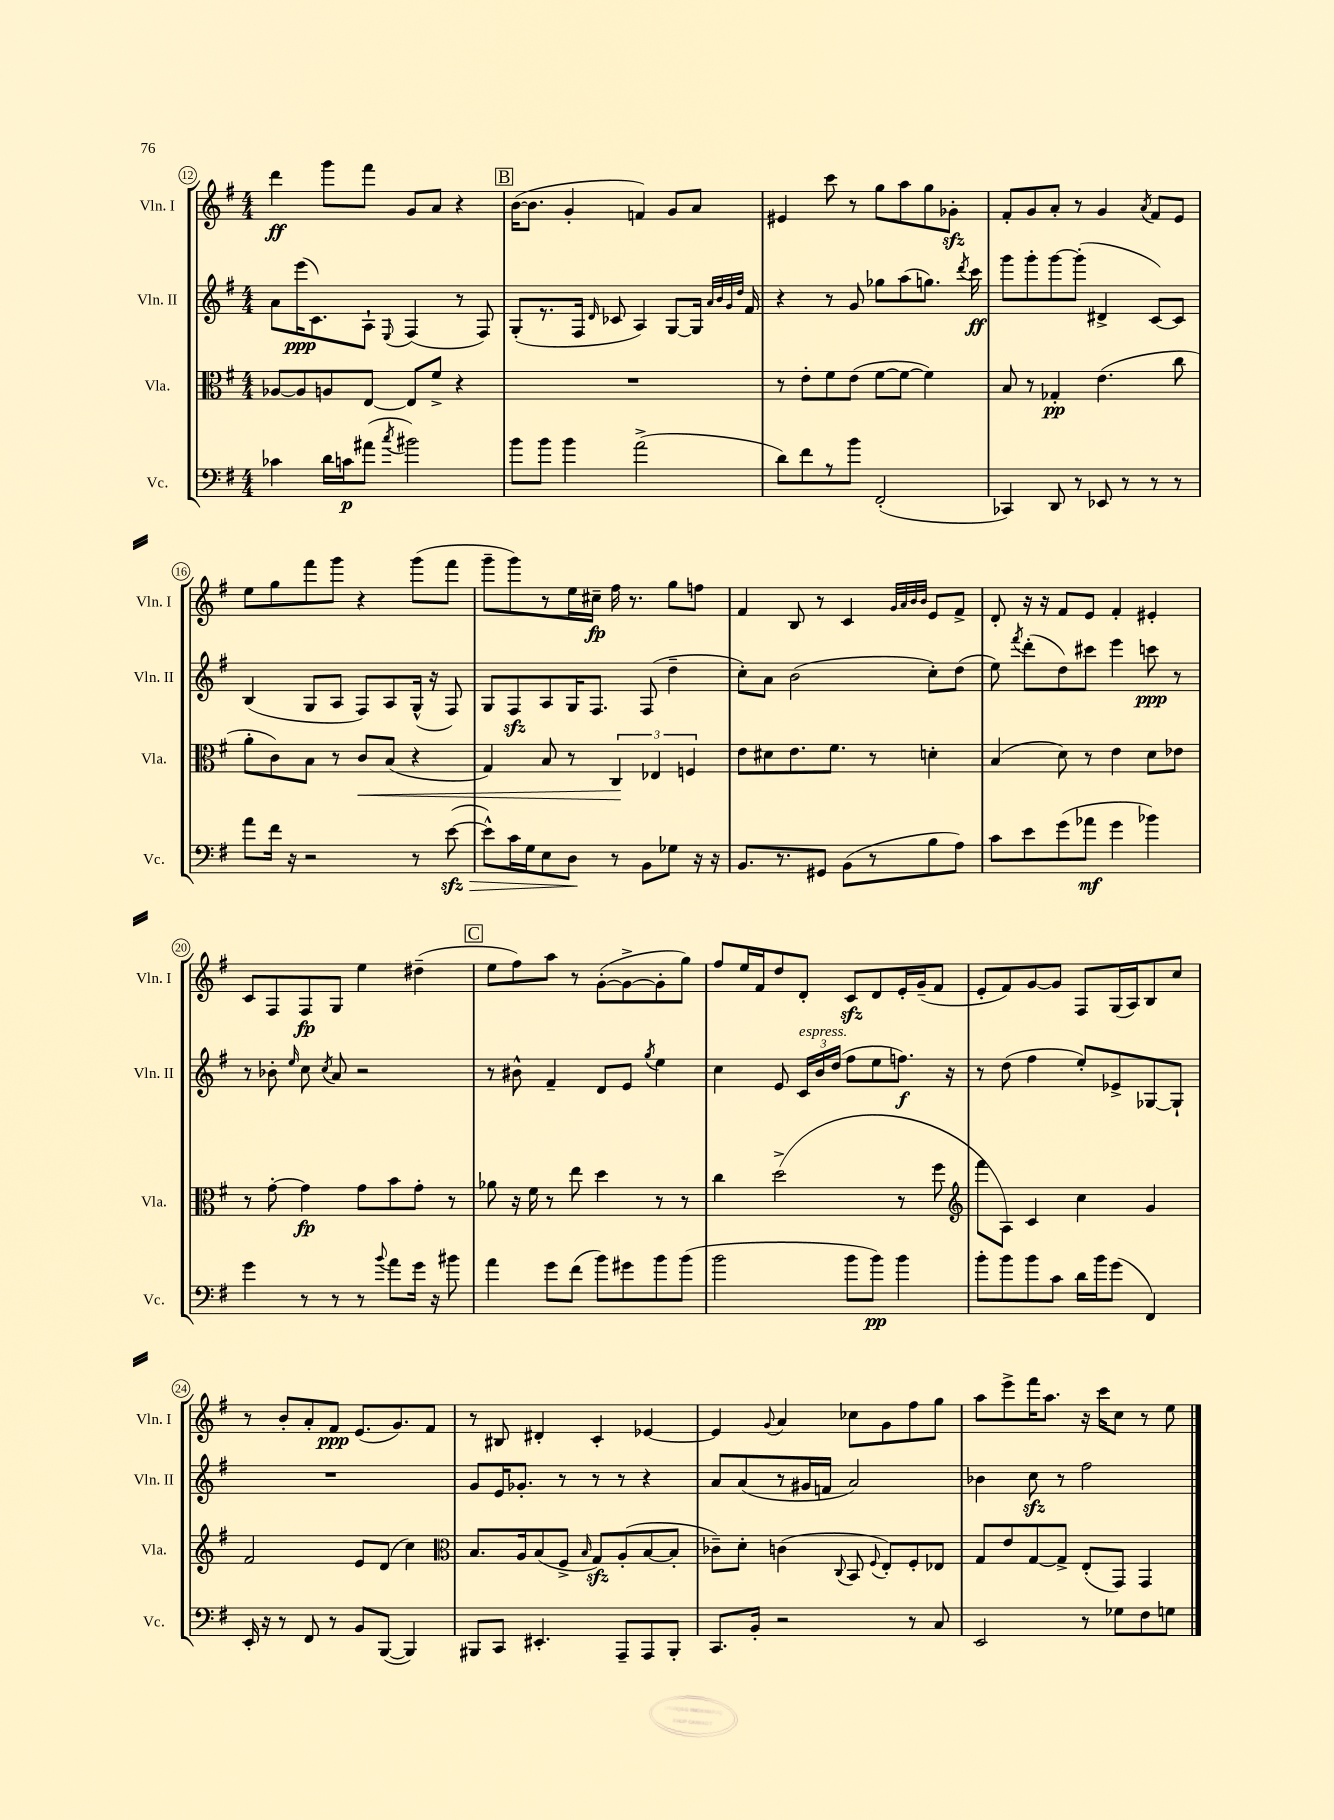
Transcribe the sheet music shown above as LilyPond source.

<<
\new StaffGroup <<
\new Staff = "s0" \with { instrumentName = "Vln. I" shortInstrumentName = "Vln. I" } {
    \clef treble \key g \major \numericTimeSignature \time 4/4
    \autoBeamOff d'''4\ff g'''8[ fis'''8] g'8[ a'8] r4 |
    \mark \markup { \box "B" } b'16[~( b'8.] g'4-. f'4) g'8[ a'8] |
    eis'4 c'''8 r8 g''8[ a''8 g''8 ges'8]-.\sfz |
    fis'8[-. g'8 a'8]-. r8 g'4 \acciaccatura { a'8 } fis'8[ e'8] |
    e''8[ g''8 fis'''8 g'''8] r4 g'''8[( fis'''8] |
    g'''8[-- g'''8) r8 e''16 cis''16]--\fp fis''16 r8. g''8[ f''8] |
    fis'4 b8 r8 c'4 \grace { g'32[ a'32 b'32 b'32] } e'8[ fis'8]-> |
    d'8-. r16 r16 fis'8[ e'8] fis'4-. eis'4-. |
    c'8[ fis8 fis8\fp g8] e''4 dis''4--( |
    \mark \markup { \box "C" } e''8[ fis''8) a''8] r8 g'8[~-.( g'8~-> g'8-. g''8]) |
    fis''8[ e''16 fis'16 d''8 d'8]-. c'8[\sfz d'8 e'16-. g'16--( fis'8] |
    e'8[-. fis'8) g'8~ g'8] fis8[ g16( a16) b8 c''8] |
    r8 b'8[-. a'8-. fis'8]\ppp e'8.[( g'8.) fis'8] |
    r8 bis8 dis'4-. c'4-. ees'4~ |
    ees'4 \appoggiatura { g'8 } a'4 ces''8[ g'8 fis''8 g''8] |
    a''8[ e'''8-> fis'''16 a''8.] r16 c'''16[ c''8] r8 e''8 \bar "|." |
}
\new Staff = "s1" \with { instrumentName = "Vln. II" shortInstrumentName = "Vln. II" } {
    \clef treble \key g \major \numericTimeSignature \time 4/4
    \autoBeamOff a'8[ e'''16\ppp( c'8.) a8]-! \appoggiatura { e8 } fis4( r8 fis8) |
    \mark \markup { \box "B" } g8[-.( r8. fis16] \grace { d'16 } ces'8 a4) g8[~ g16] \grace { a'32[ b'32 g'32 d''32] } fis'16 |
    r4 r8 g'8 ges''8[ a''8( g''8.]) \acciaccatura { d'''8 } c'''16\ff |
    g'''8[ g'''8-. g'''8~ g'''8]-.( dis'4-> c'8[~) c'8] |
    b4( g8[ a8] fis8[) a8 g16]-^( r16 fis8) |
    g8[ fis8\sfz a8 g16 fis8.] fis8( d''4-- |
    c''8[-.) a'8] b'2( c''8[-.) d''8]( |
    e''8) \acciaccatura { fis'''8 } d'''8[-.( d''8) cis'''8] e'''4 c'''8\ppp r8 |
    r8 bes'8-. \grace { e''16 } c''8 \acciaccatura { c''8 } a'8 r2 |
    \mark \markup { \box "C" } r8 bis'8-^ fis'4-- d'8[ e'8] \acciaccatura { g''8 } e''4 |
    c''4 e'8 \tuplet 3/2 { c'16[^\markup { \italic "espress." } b'16 d''16]( } fis''8[ e''8 f''8.]\f) r16 |
    r8 d''8( fis''4 e''8[-.) ees'8-> ges8~ ges8]-! |
    R1 |
    g'8[ e'16 ges'8.]-. r8 r8 r8 r4 |
    a'8[ a'8( r8 gis'16 f'16] a'2) |
    bes'4 c''8\sfz r8 fis''2 \bar "|." |
}
\new Staff = "s2" \with { instrumentName = "Vla." shortInstrumentName = "Vla." } {
    \clef alto \key g \major \numericTimeSignature \time 4/4
    \autoBeamOff aes8[~ aes8 a8 e8]~ e8[ fis'8]-> r4 |
    \mark \markup { \box "B" } R1 |
    r8 e'8[-. fis'8 e'8]( fis'8[~ fis'8]~ fis'4) |
    b8 r8 ges4-.\pp e'4.( c''8 |
    a'8[-. c'8) b8] r8 c'8[\< b8]( r4 |
    g4) b8 r8 \tuplet 3/2 { c4\! ees4 f4 } |
    e'8[ dis'8 e'8. fis'8.] r8 d'4-. |
    b4( d'8) r8 e'4 d'8[ ees'8] |
    r8 g'8~-. g'4\fp g'8[ b'8 g'8]-. r8 |
    \mark \markup { \box "C" } aes'8 r16 fis'16 r8 e''8 d''4 r8 r8 |
    c''4 d''2->( r8 fis''8 |
    \clef treble fis'''8[ a8]) c'4 c''4 g'4 |
    fis'2 e'8[ d'8]( c''4) |
    \clef alto b8.[ a16 b8( fis8]-> \grace { b16 } g8[\sfz) a8-.( b8~ b8]-. |
    ces'8[--) d'8]-. c'4( \appoggiatura { c8 } b,8 \appoggiatura { fis8 } e8[-.) fis8-. ees8] |
    g8[ e'8 g8~ g8]-> e8[-.( g,8]) g,4 \bar "|." |
}
\new Staff = "s3" \with { instrumentName = "Vc." shortInstrumentName = "Vc." } {
    \clef bass \key g \major \numericTimeSignature \time 4/4
    \autoBeamOff ces'4 d'16[ c'16\p ais'8]( \acciaccatura { c''8 } bis'2) |
    \mark \markup { \box "B" } b'8[ b'8] b'4 a'2->( |
    d'8[) fis'8 r8 b'8] fis,2-.( |
    ces,4) d,8 r8 ees,8 r8 r8 r8 |
    a'8[ fis'16] r16 r2 r8 e'8~\sfz\>( |
    e'8[-^) c'16 g16 e8 d8]\! r8 b,8[ ges8] r16 r16 |
    b,8.[ r8. gis,8] b,8[( r8 b8 a8]) |
    c'8[ e'8 g'8( aes'8]\mf g'4 bes'4) |
    g'4 r8 r8 r8 \appoggiatura { b'8 } a'8[ g'16] r16 bis'8 |
    \mark \markup { \box "C" } a'4 g'8[ fis'8]( b'8[) gis'8 b'8 b'8]( |
    b'2 b'8[ b'8]\pp) b'4 |
    b'8[-. b'8 b'8 c'8] d'16[ b'16 g'8]( fis,4) |
    e,16-. r16 r8 fis,8 r8 b,8[ b,,8]~( b,,4) |
    bis,,8[ c,8] eis,4.-. a,,8[-- a,,8 bis,,8]-. |
    c,8.[ b,16]-. r2 r8 c8 |
    e,2 r8 ges8[ fis8 g8] \bar "|." |
}
>>
>>
\layout { \context { \Score currentBarNumber = #12 \override BarNumber.stencil = #(make-stencil-circler 0.1 0.3 ly:text-interface::print) } }
